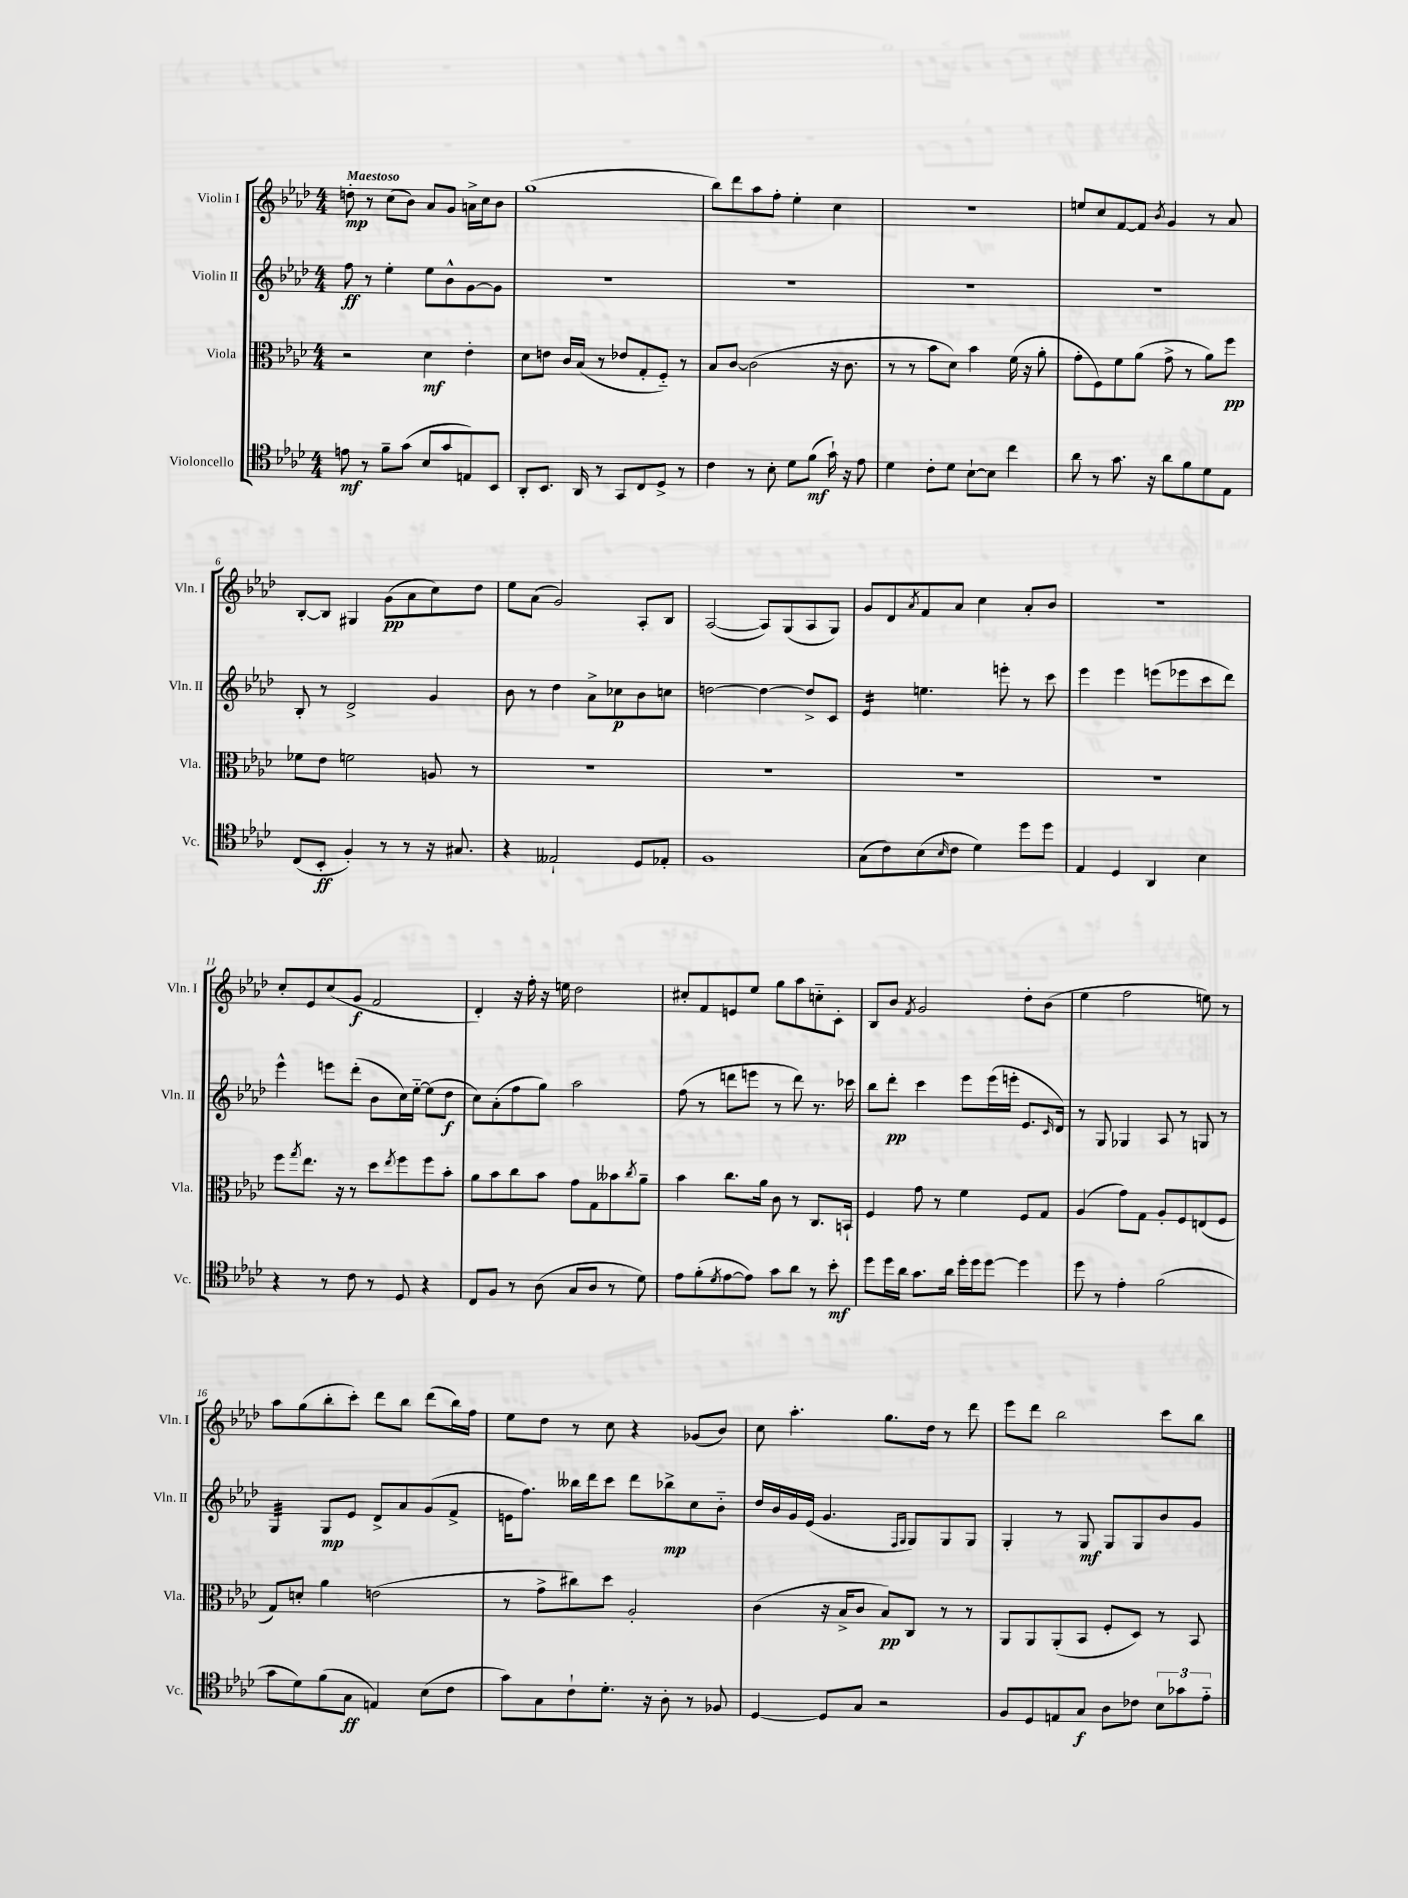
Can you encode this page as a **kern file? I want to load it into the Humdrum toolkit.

**kern	**kern	**kern	**kern
*staff4	*staff3	*staff2	*staff1
*clefC4	*clefC3	*clefG2	*clefG2
*k[b-e-a-d-]	*k[b-e-a-d-]	*k[b-e-a-d-]	*k[b-e-a-d-]
*M4/4	*M4/4	*M4/4	*M4/4
8e	2r	8ff	8dd'
8r	.	8r	8r
8f~	.	4ee-'	(8cc
(8g	.	.	8b-)
8B-	4d-	8ee-	8a-
8g	.	8b-^^	8g
8E)	4e-'	[8g	16a^
.	.	.	16cc
8BB-	.	8g]	8b-
=	=	=	=
8AA-'	8d-	1r	(1gg
8.BB-	8e	.	.
.	16c	.	.
16AA-	(16B-	.	.
8r	8r	.	.
8GG	8e-	.	.
8C	8G'	.	.
8D-^	8F'~)	.	.
8r	8r	.	.
=	=	=	=
4c	8B-	1r	8bb-)
.	[8c	.	8ddd-
8r	(2c]	.	8aa-
8B-'	.	.	8ff'
8d-	.	.	4ee-'
(8f	.	.	.
16g`)	16r	.	4cc
16r	8.c	.	.
8e-	.	.	.
=	=	=	=
4d-	8r	1r	1r
.	8r	.	.
8c'	8b-	.	.
8d-	8d-)	.	.
[8B-`	4b-	.	.
8B-]	.	.	.
4cc	(16f	.	.
.	16r	.	.
.	8a-'	.	.
=	=	=	=
8a-	8g'	1r	8ee
8r	8F)	.	8cc
8.g	8f	.	[8f
.	(8a-	.	8f]
16r	.	.	.
.	.	.	8qb-
8a-	8g^	.	4g
8f	8r	.	.
8d-	8a-)	.	8r
8E-	8ff	.	8a-
=	=	=	=
(8C	8f-	8B-'	[8B-'
8BB-'	8e-	8r	8B-]
4F')	2f	2d-^	4G#
8r	.	.	(8g
8r	.	.	8a-
16r	8A	4g	8cc)
8.G#	.	.	.
.	8r	.	8dd-
=	=	=	=
4r	1r	8b-	8ee-
.	.	8r	(8a-
2E--`	.	4dd-	2g)
.	.	8a-^	.
.	.	8cc-	.
8D-	.	8b-	8A-'
8E-'	.	8cc	8B-
=	=	=	=
1F	1r	[2dd	([2A-
.	.	4dd_	8A-])
.	.	.	(8G
.	.	8dd^]	8A-
.	.	8c	8G)
=	=	=	=
(8G	1r	4e-	8g
8c)	.	.	8d-
.	.	.	8qa-
(8B-	.	4.ee	8f
16qqB-	.	.	.
8c	.	.	8a-
4d-)	.	.	4cc
.	.	8eee'	.
8dd-	.	8r	8a-'
8dd-	.	8ccc	8b-
=	=	=	=
4E-	1r	4eee-	1r
4D-	.	4eee-	.
4AA-	.	(8eee	.
.	.	8eee-	.
4B-	.	8ccc	.
.	.	8ddd-)	.
=	=	=	=
4r	8ff	4eee-^^	8cc'
.	8qgg	.	.
.	8.ee-	.	8e-
8r	.	8eee	(8cc
.	16r	.	.
8c	8r	(8ddd-'	8g
8r	8dd-	8b-	2f
.	8qee-	.	.
8D-	8ff	16cc)	.
.	.	[16ee-'~	.
4r	8ff	(8ee-]	.
.	8b-'	8dd-	.
=	=	=	=
8C	8a-	8cc)	4d-')
8F	8b-	(8a-'	.
8r	8cc	8ff	16r
.	.	.	16ff'
(8A-	8b-	8gg)	16r
.	.	.	16ee
8G	8g	2aa-	2dd-
8A-	8G	.	.
8r	8b--	.	.
.	8qcc	.	.
8d-)	8a-~	.	.
=	=	=	=
8e-	4b-	(8ff	8cc#'
(8f'	.	8r	8f
8qd-	.	.	.
[8e-	8.cc	8ddd	8e
8e-])	.	8eee	8ee-
.	16a-	.	.
8g	8c	8r	8gg
8a-	8r	8ddd)	8aa-
8r	8.C	8.r	8cc'~
8b-'	.	.	8c'
.	16BB`	16ccc-	.
=	=	=	=
8dd-	4F	8bb-	8B-
16dd-	.	8ddd-'	8b-
16a-	.	.	.
.	.	.	8qf
8.g	8g	4ccc	2g
.	8r	.	.
16a-	.	.	.
16dd-'	4f	8eee-	.
16dd-	.	.	.
[8dd-	.	(16eee-	.
.	.	16eee'	.
4dd-]	8F	8.e-	8dd-'
.	8G	.	(8b-
.	.	16qqc	.
.	.	16d-)	.
=	=	=	=
8dd-	(4A-	8r	4ee-
8r	.	8G	.
4e-'	8g)	4G-	2ff
.	8G	.	.
(2f	8A-'	8A-	.
.	8F	8r	.
.	(8E	8G	8ee)
.	8F	8r	8r
=	=	=	=
8g	8G)	4G	8aa-
8d-)	8d'	.	(8gg
(8f	4a-	8G	8bb-'
8G	.	8e-	8ccc')
4E)	(2e	8d-^	8ddd-
.	.	8a-	8bb-
(8B-	.	(8g	(8ddd-
8c	.	8f^	16bb-)
.	.	.	16ff
=	=	=	=
8g)	8r	16e	8ee-
.	.	8.ff)	.
8G	8g^	.	8dd-
8c`	8cc#)	16bb--	8r
.	.	16ddd-	.
8.d-'	8dd-	8ccc	8cc
.	2A-'	8ddd-	4r
16r	.	.	.
8A-'	.	8bb-^	.
8r	.	8cc	(8g-
8F-	.	8b-'~	8b-)
=	=	=	=
[4D-	(4c	16dd-	8cc
.	.	16b-	.
.	.	16g	4.aa-'
.	.	(16e-	.
8D-]	16r	4.g	.
.	16B-^	.	.
8G	8c	.	.
2r	8B-)	.	8.gg
.	.	16qqF	.
.	.	16qqG	.
.	8C	8G)	.
.	.	.	16dd-
.	8r	8G	8r
.	8r	8G	8ddd-
=	=	=	=
8F	8AA-	4G'	8eee-
8D-	8AA-	.	8ddd-
8E	(8AA-'	8r	2bb-
8G	8BB-	8G	.
8A-	8F'	8G	.
8c-	8D-)	8G	.
12B-	8r	8b-	8ccc
12g-	.	.	.
.	8BB-	8g	8bb-
12e-'~	.	.	.
==	==	==	==
*-	*-	*-	*-
